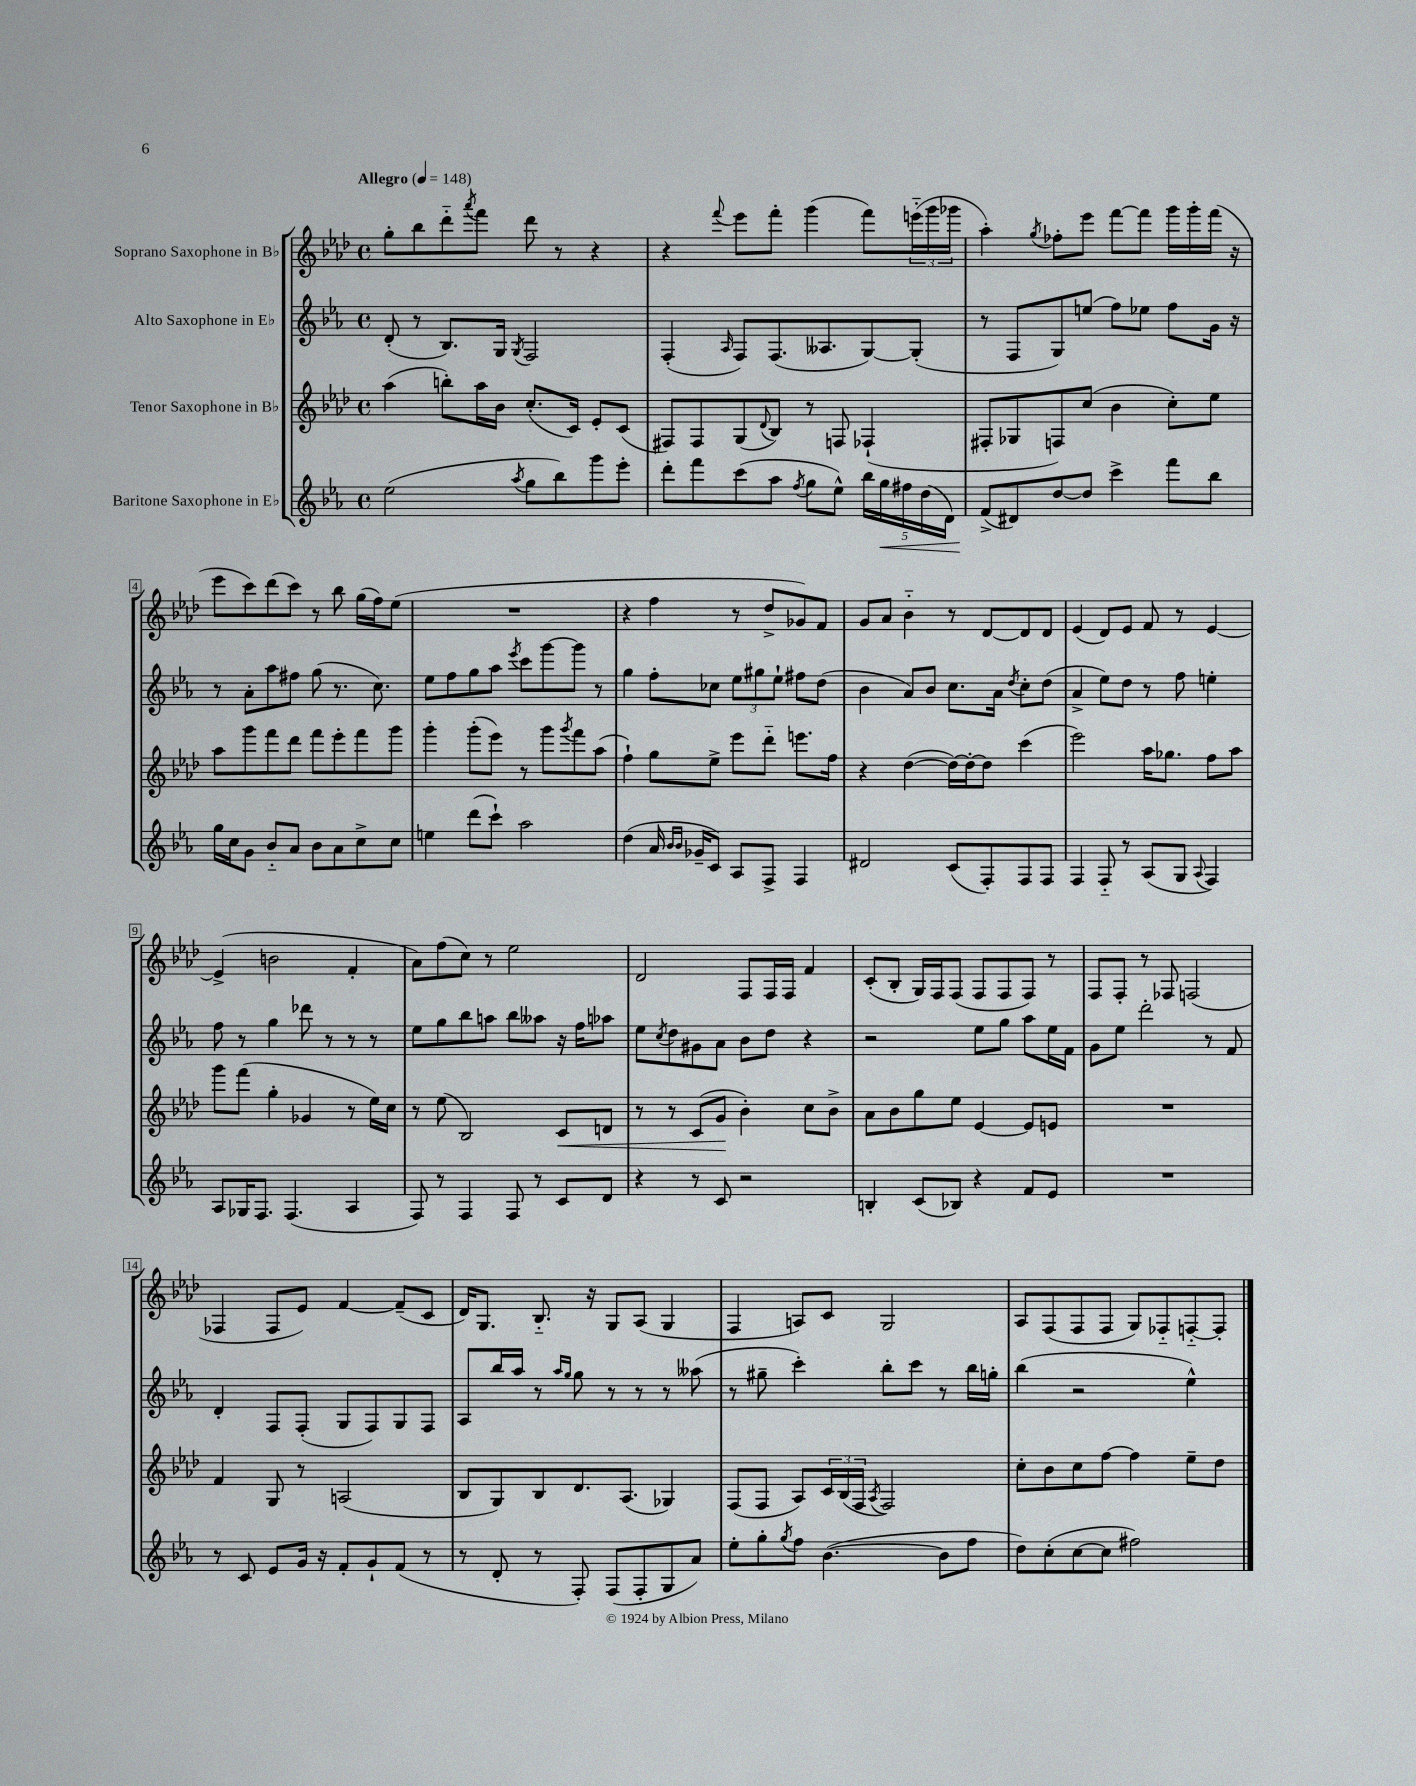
<<
\new StaffGroup <<
\new Staff = "s0" \with { instrumentName = "Soprano Saxophone in Bb" } {
    \clef treble \key aes \major \defaultTimeSignature \time 4/4 \tempo "Allegro" 4 = 148
    g''8-. bes''8 des'''8-_ \acciaccatura { aes'''8 } f'''8 des'''8 r8 r4 |
    r4 \appoggiatura { f'''8 } ees'''8 f'''8-. g'''4( f'''8) \tuplet 3/2 { e'''16-_( g'''16 ges'''16 } |
    aes''4-.) \acciaccatura { g''8 } fes''8-. ees'''8 f'''8~ f'''8 g'''16 g'''16-. f'''16( r16 |
    ees'''8 c'''8) des'''8( c'''8) r8 bes''8 g''16( f''16) ees''8( |
    R1 |
    r4 f''4 r8 des''8-> ges'8) f'8 |
    g'8 aes'8 bes'4-_ r8 des'8~ des'8 des'8 |
    ees'4( des'8) ees'8 f'8 r8 ees'4~ |
    ees'4->( b'2 f'4-. |
    aes'8) f''8( c''8) r8 ees''2 |
    des'2 f8 f16 f16 f'4 |
    c'8-.( bes8-. g16) f16 f8( f8 f8 f8) r8 |
    f8 f8-. r8 fes8 f2( |
    fes4 fes8 ees'8) f'4~ f'8--( c'8 |
    des'16) g8. bes8.-_ r16 g8 aes8( g4 |
    f4 a8) c'8 g2 |
    aes8 f8( f8 f8 g8) fes8-_ f8~-_ f8-. \bar "|." |
}
\new Staff = "s1" \with { instrumentName = "Alto Saxophone in Eb" } {
    \clef treble \key ees \major \defaultTimeSignature \time 4/4
    d'8-.( r8 bes8.) g16 \acciaccatura { g8 } f2 |
    f4-.( \grace { aes16 } f8) f8.( aeses8. g8~) g8-.( |
    r8 f8 g8) e''8( f''8) ees''8 f''8 g'16 r16 |
    r8 aes'8-. aes''8 fis''8 g''8( r8. c''8.) |
    ees''8 f''8 g''8 aes''8 \acciaccatura { ees'''8 } c'''8 g'''8~ g'''8 r8 |
    g''4 f''8-. ces''8 \tuplet 3/2 { ees''8 gis''8 ees''8-! } fis''8 d''8( |
    bes'4 aes'8) bes'8 c''8. aes'16 \acciaccatura { d''8 } c''8-. d''8( |
    aes'4-> ees''8) d''8 r8 f''8 e''4-. |
    f''8 r8 g''4 des'''8 r8 r8 r8 |
    ees''8 g''8 bes''8 a''8 bes''8 aeses''8 r16 f''16 aes''8 |
    ees''8 \acciaccatura { c''8 } d''8 gis'8 aes'8 bes'8 d''8 r4 |
    r2 ees''8 g''8 aes''8 ees''16 f'16 |
    g'8 ees''8 d'''2-. r8 f'8 |
    d'4-. f8 f8-.( g8 f8) g8 f8 |
    aes8 bes''16 aes''16 r8 \grace { aes''16 g''16 } g''8 r8 r8 r8 aeses''8( |
    r8 gis''8-- c'''4-.) bes''8-. c'''8 r8 bes''16 g''16-. |
    bes''4( r2 ees''4-^) \bar "|." |
}
\new Staff = "s2" \with { instrumentName = "Tenor Saxophone in Bb" } {
    \clef treble \key aes \major \defaultTimeSignature \time 4/4
    aes''4( b''8-.) aes''16 bes'16 c''8.-.( c'16) ees'8-. c'8( |
    fis8) fis8 g8( \appoggiatura { des'8 } bes8) r8 f8 fes4-!( |
    fis8-. ges8 f8) c''8( bes'4 c''8-.) ees''8 |
    aes''8 g'''8 f'''8 des'''8 f'''8 ees'''8-. f'''8 g'''8 |
    g'''4-. g'''8-.( ees'''8) r8 g'''8 \acciaccatura { g'''8 } f'''8 aes''8( |
    f''4-!) g''8 ees''8-> ees'''8 des'''8-_ e'''8. f''16 |
    r4 des''4~( des''16~) des''16~-. des''8 c'''4( |
    ees'''2) aes''16 ges''8. f''8 aes''8 |
    g'''8 f'''8( g''4-. ges'4 r8 ees''16) c''16 |
    r8 ees''8( bes2) c'8\< d'8 |
    r8 r8 c'8( g'8\! bes'4-.) c''8 bes'8-> |
    aes'8 bes'8 g''8 ees''8 ees'4~ ees'8 e'8 |
    R1 |
    f'4 g8 r8 a2( |
    bes8 g8) bes8 des'8. aes8.( ges4) |
    f8( f8 aes8) \tuplet 3/2 { c'16 bes16( f16 } \acciaccatura { aes8 } f2) |
    c''8-. bes'8 c''8 f''8~ f''4 ees''8-- des''8 \bar "|." |
}
\new Staff = "s3" \with { instrumentName = "Baritone Saxophone in Eb" } {
    \clef treble \key ees \major \defaultTimeSignature \time 4/4
    ees''2( \acciaccatura { aes''8 } g''8 bes''8) g'''8 ees'''8-. |
    d'''8-. f'''8 c'''8( aes''8 \acciaccatura { f''8 } g''8 ees''8-^) \tuplet 5/4 { bes''16 g''16\< fis''16 d''16( d'16) } |
    f'8->\!( dis'8) d''8~ d''8 c'''4-> f'''8 bes''8 |
    g''16 c''16 g'8 bes'8-_ aes'8 bes'8 aes'8 c''8-> c''8 |
    e''4 d'''8( c'''8-!) aes''2 |
    d''4( aes'16 \grace { bes'16 bes'16 } ges'16-- c'8) aes8 f8-> f4 |
    dis'2 c'8( f8-.) f8 f8 |
    f4 f8-_ r8 aes8( g8 \appoggiatura { aes8 } f4) |
    aes8 ges16 f8. f4.( aes4 |
    f8) r8 f4 f8 r8 c'8 d'8 |
    r4 r8 c'8 r2 |
    b4-. c'8( bes8) r4 f'8 ees'8 |
    R1 |
    r8 c'8 ees'8 g'16 r16 f'8-. g'8-! f'8( r8 |
    r8 d'8-. r8 f8-.) f8( f8-. g8 aes'8) |
    ees''8-. g''8-. \acciaccatura { g''8 } f''8 bes'4.~( bes'8 f''8 |
    d''8) c''8-.( c''8~ c''8 fis''2) \bar "|." |
}
>>
>>
\layout { \context { \Score \override BarNumber.stencil = #(make-stencil-boxer 0.1 0.3 ly:text-interface::print) } }
